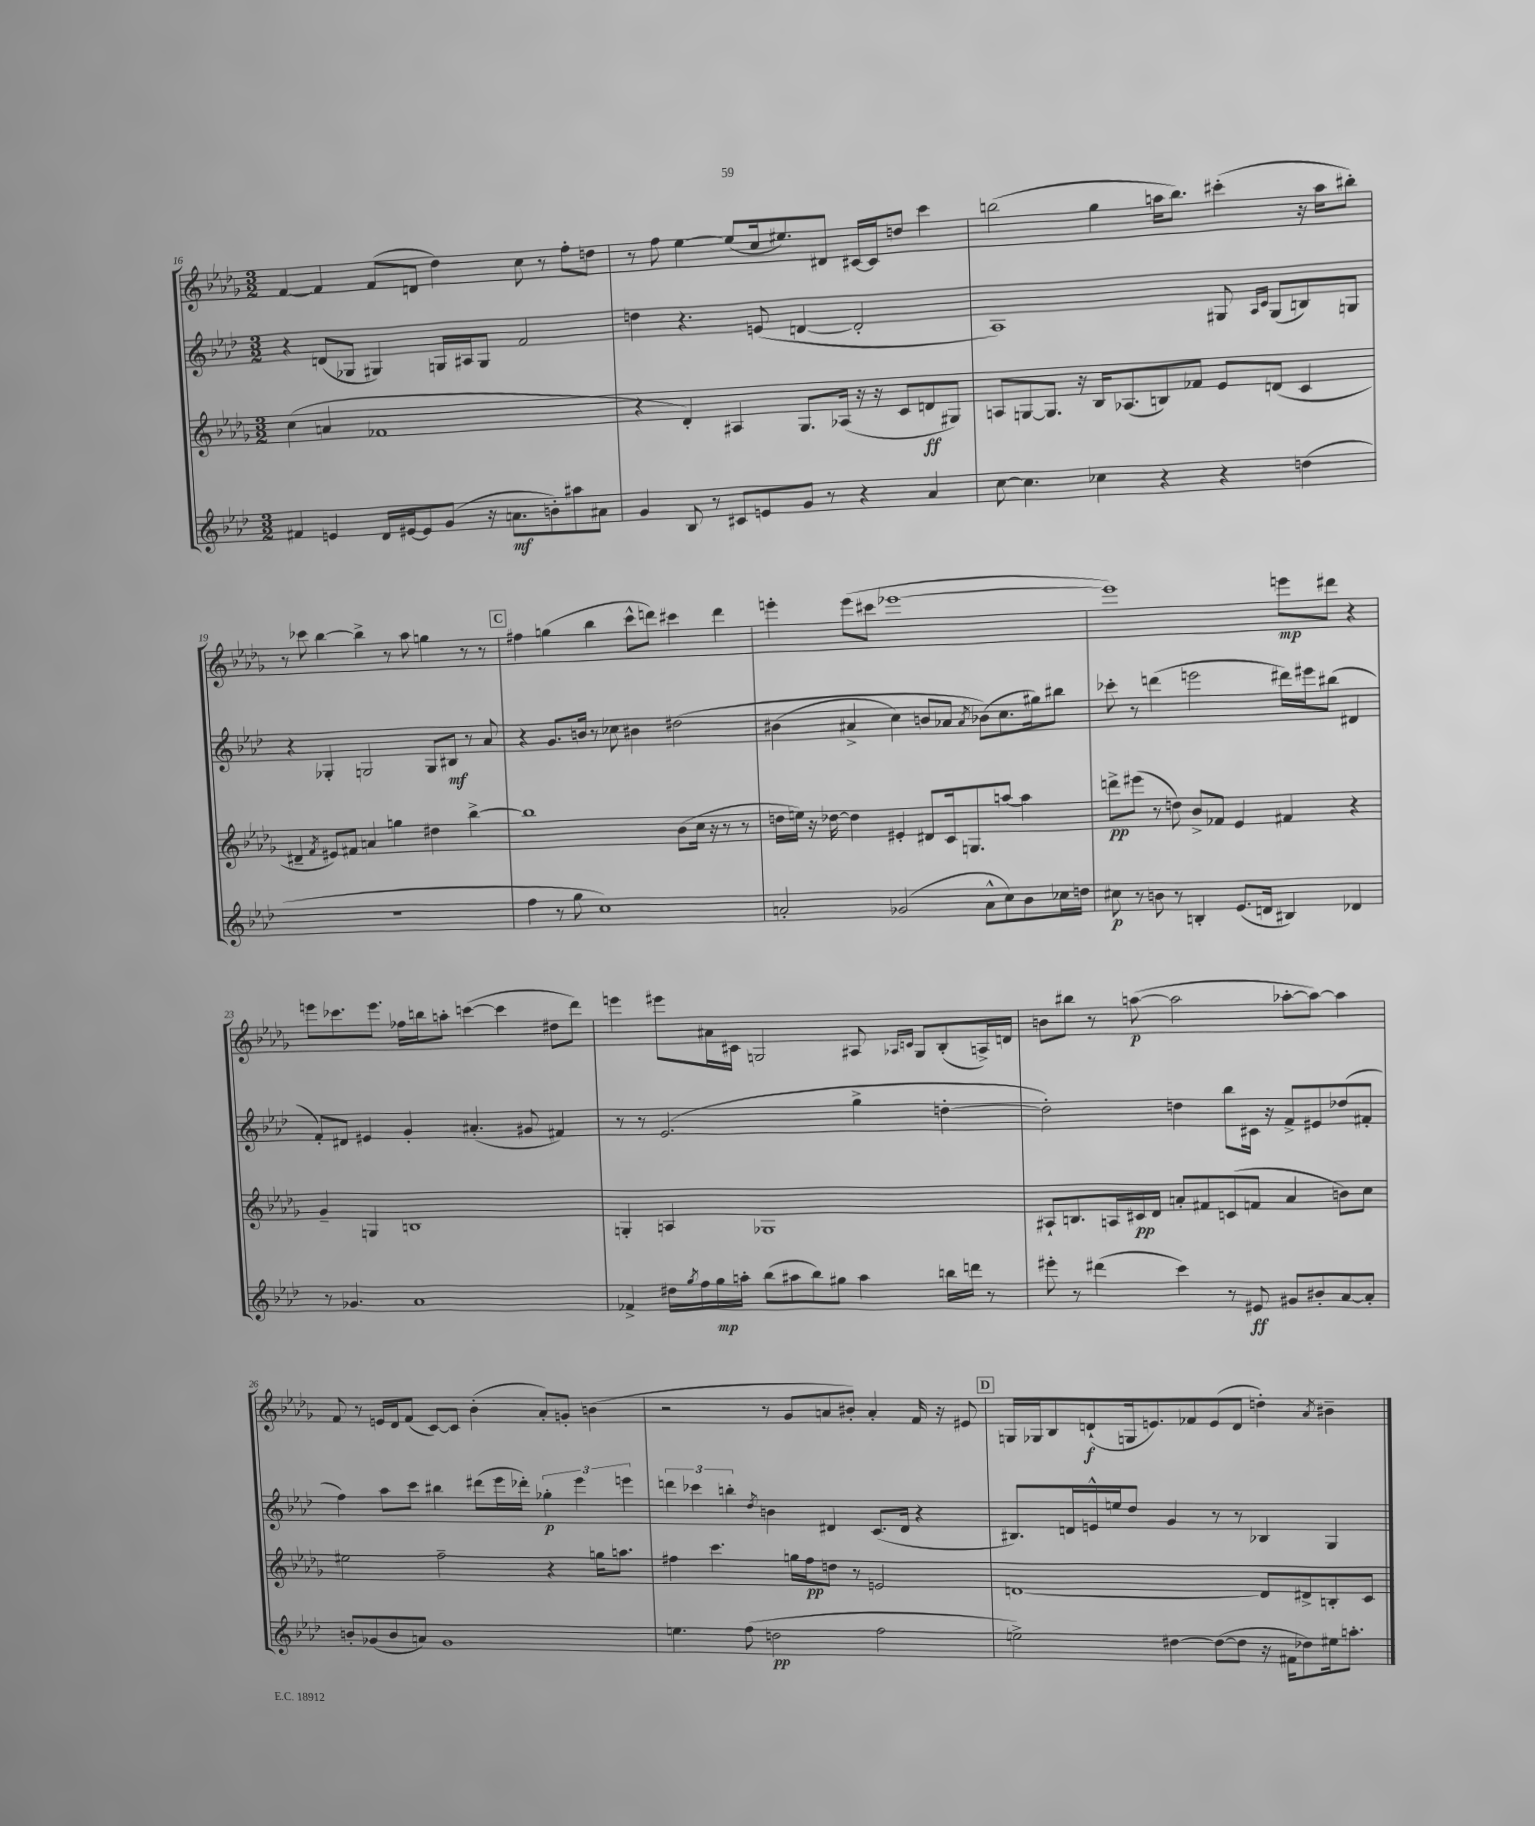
<<
\new StaffGroup <<
\new Staff = "s0" {
    \clef treble \key des \major \numericTimeSignature \time 3/2
    f'4~ f'4 f'8( d'8 des''4) c''8 r8 f''8-. d''8 |
    r8 f''8 ees''4~ ees''8( c''16 eis''8.) dis'8 cis'16~ cis'16 d''8 c'''4 |
    b''2( ges''4 a''16 b''8.) cis'''4-.( r16 a''16 bis''8-.) |
    r8 ces'''8 bes''4~ bes''4-> r8 aes''8 g''4 r8 r8 |
    \mark \markup { \box "C" } fis''4 g''4( bes''4 c'''8-^ d'''8) cis'''4 d'''4 |
    e'''4-. e'''8( cis'''8 ees'''1~ |
    ees'''1) e'''8\mp dis'''8 r4 |
    e'''8 ces'''8. e'''8. fes''16 b''16 a''8-. c'''4~( c'''4 dis''8 des'''8) |
    e'''4 eis'''8 ais'16 cis'16 g2 ais8 \grace { aes16 c'16 } g8 bes8-.( a16->) d'16 |
    b'8 bis''8 r8 a''8~\p( a''2 aes''8~-. aes''8~) aes''4 |
    f'8 r8 e'16 des'16 f'8( c'8~) c'8 bes'4-.( aes'8-.) g'8-. b'4( |
    r2 r8 ges'8 a'8 bis'8-.) a'4-. f'16 r16 eis'8 |
    \mark \markup { \box "D" } g16 ges16 bes8 d'8-!\f( g16 e'8.) fes'8 e'8( d'8 d''4-.) \acciaccatura { aes'8 } bis'4-- \bar "|." |
}
\new Staff = "s1" {
    \clef treble \key aes \major \numericTimeSignature \time 3/2
    r4 d'8( ges8 gis4) g16 ais16 g8 f'2 |
    d''4 r4. e'8( d'4~ d'2-. |
    aes1) gis8 \grace { aes16 c'16 } gis8( b8) g8 |
    r4 ges4-. g2 g8 bis8\mf r8 aes'8 |
    \mark \markup { \box "C" } r4 g'8. b'16 r8 ces''8 bis'4 dis''2\( |
    bis'4( ais'4-> c''4) b'8 aes'8 \acciaccatura { aes'8 } bes'8(\) c''8. gis''16) bis''8 |
    ces'''8-. r8 d'''4( e'''2 dis'''16) eis'''16 bis''8( dis'4 |
    f'8-.) dis'8 eis'4 g'4-. ais'4.-.( gis'8 fis'4) |
    r8 r8 ees'2.( g''4-> d''4~-. |
    d''2-.) d''4 bes''8 cis'16 r16 f'8-> eis'8 des''8( fis'8-. |
    f''4) aes''8 c'''8 bis''4 dis'''8( ees'''16 des'''16-.) \tuplet 3/2 { ges''4-.\p ees'''4 e'''4 } |
    \tuplet 3/2 { d'''4 ces'''4 b''4-. } \acciaccatura { des''8 } b'4 dis'4 c'8.( dis'16 r4 |
    \mark \markup { \box "D" } bis8.) d'16 e'16-^ e''16 des''8 g'4 r8 r8 bes4 g4 \bar "|." |
}
\new Staff = "s2" {
    \clef treble \key des \major \numericTimeSignature \time 3/2
    c''4( a'4 fes'1 |
    r4 des'4-.) ais4 ges8. aes16( r16 r16 c'8 d'8\ff gis8) |
    a8 g8~ g8. r16 bes16 aes8.( b8) fes'8 ees'8 d'8( c'4 |
    dis'4-- \acciaccatura { f'8 } eis'8) fis'8 a'4 g''4 dis''4 bes''4~-> |
    \mark \markup { \box "C" } bes''1 bes'8( c''16 r16 r8 r8 |
    d''16 e''16) r16 des''16~ des''4 eis'4-. dis'8 c'16 g8. a''8~ a''4 |
    d'''8->\pp eis'''8( r8 d''8) bes'8-> fes'8 ees'4 fis'4 r4 |
    ges'4-- g4 b1 |
    g4-. a4 ges1 |
    ais8-! b8. a16 cis'16\pp des'16 a'8-. fis'8 c'8( f'8 a'4 b'8) c''8 |
    eis''2 f''2-- r4 g''16 a''8. |
    fis''4 c'''4. g''16 fis''16\pp d''8 r8 e'2 |
    \mark \markup { \box "D" } d'1~ d'8 dis'8-> b8-. c'8 \bar "|." |
}
\new Staff = "s3" {
    \clef treble \key aes \major \numericTimeSignature \time 3/2
    fis'4 e'4 des'16 eis'16~ eis'8 g'8( r16 a'8.\mf b'8-.) ais''8 ais'8 |
    g'4 bes8 r8 cis'8 e'8 g'8 r8 r4 aes'4 |
    c''8~ c''4. ces''4 r4 r4 d''4( |
    R1. |
    \mark \markup { \box "C" } f''4 r8 g''8 c''1) |
    a'2-. ges'2( a'8-^ c''8) bes'8 ces''16 d''16 |
    cis''8\p r8 b'8 r8 b4-. ees'8.( d'16 bis4) des'4 |
    r8 ges'4. aes'1 |
    fes'4-> dis''16 \acciaccatura { g''8 } f''16 g''16\mp a''16-. bes''8( ais''8 bes''8) gis''8 ais''4 b''16 d'''16 r8 |
    eis'''8-. r8 dis'''4( c'''4) r8 eis'8\ff gis'8 bis'8-. aes'8~ aes'8-. |
    b'8-. ges'8( b'8 a'8) ges'1 |
    e''4. f''8( d''2\pp f''2 |
    \mark \markup { \box "D" } e''2->) dis''4~ dis''8~( dis''8 r16 fis'16 des''8) eis''16 a''8.-. \bar "|." |
}
>>
>>
\layout { \context { \Score currentBarNumber = #16 } }
